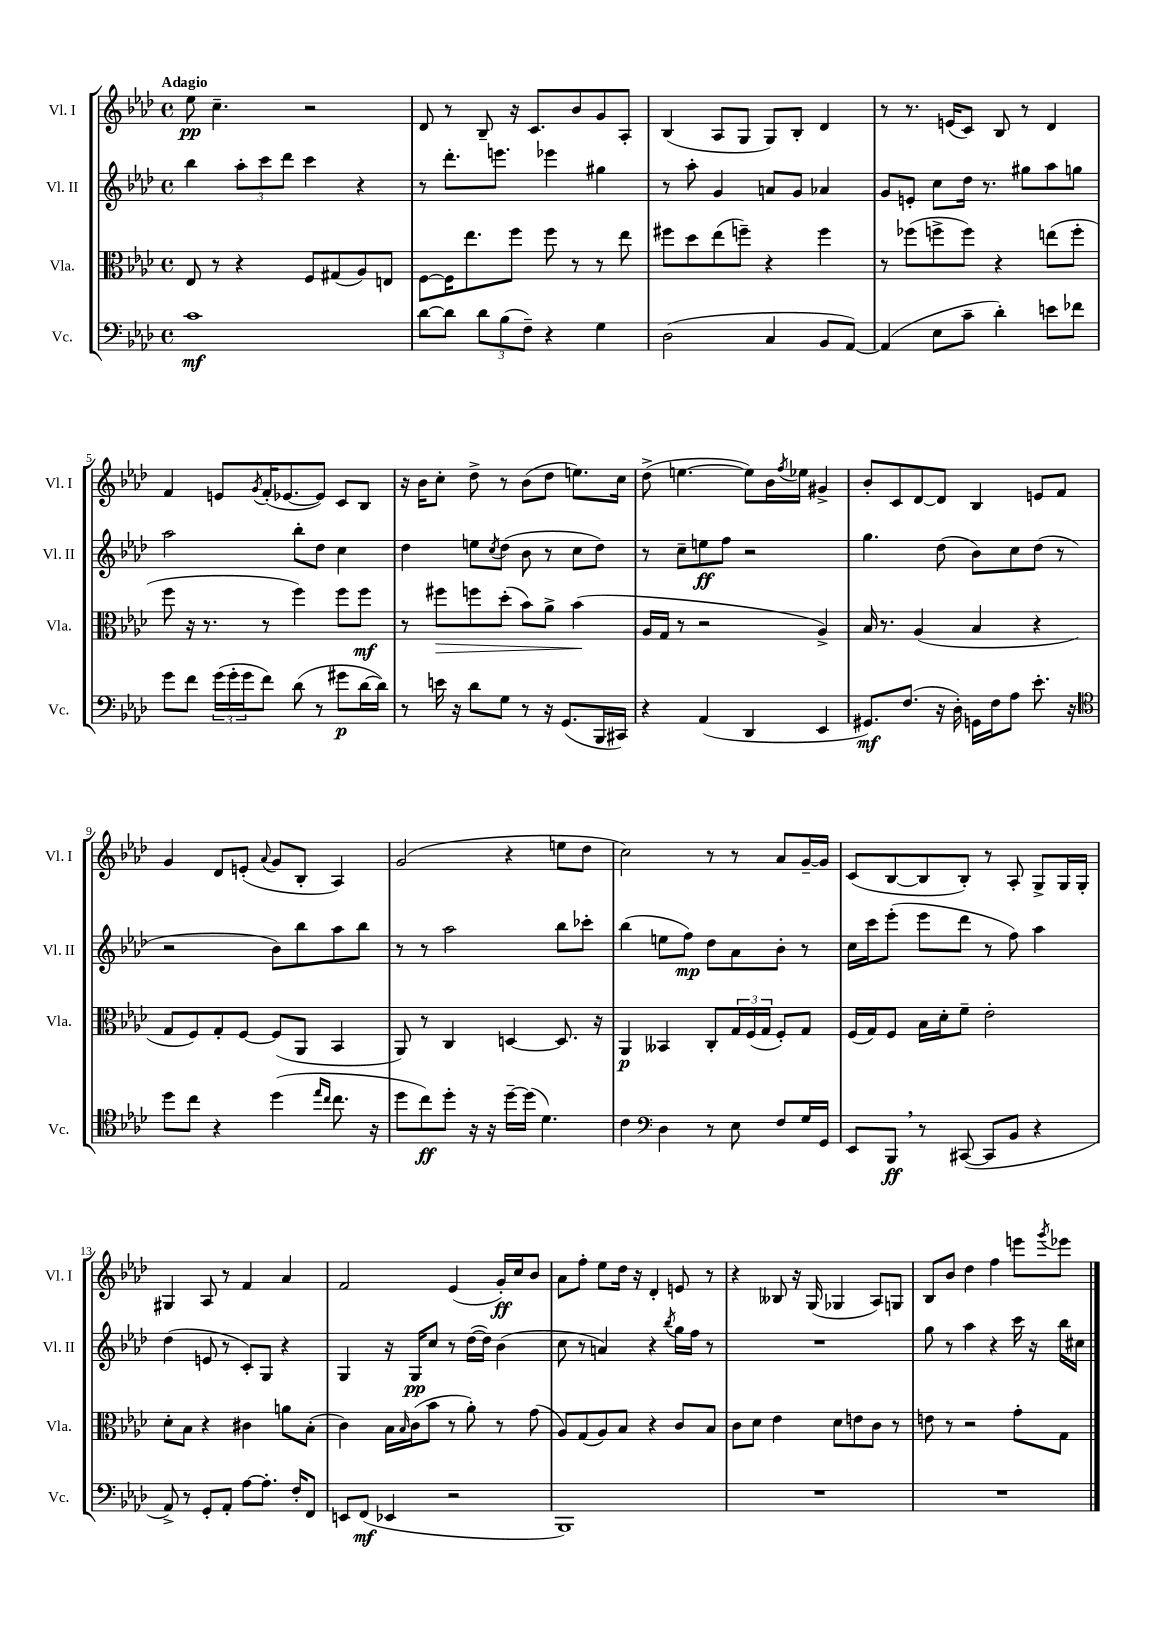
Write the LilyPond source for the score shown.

<<
\new StaffGroup <<
\new Staff = "s0" \with { instrumentName = "Vl. I" shortInstrumentName = "Vl. I" } {
    \clef treble \key aes \major \defaultTimeSignature \time 4/4 \tempo "Adagio"
    ees''8\pp c''4.-- r2 |
    des'8 r8 bes8-- r16 c'8. bes'8 g'8 aes8-. |
    bes4( aes8 g8 g8) bes8-. des'4 |
    r8 r8. e'16( c'8) bes8 r8 des'4 |
    f'4 e'8 \acciaccatura { g'8 } f'16-.( ees'8.~ ees'8) c'8 bes8 |
    r16 bes'16 c''8-. des''8-> r8 bes'8( des''8 e''8.) c''16 |
    des''8->( e''4.~ e''8) bes'16 \acciaccatura { f''8 } ees''16 gis'4-> |
    bes'8-. c'8 des'8~ des'8 bes4 e'8 f'8 |
    g'4 des'8 e'8-.( \appoggiatura { aes'8 } g'8 bes8-. aes4) |
    g'2( r4 e''8 des''8 |
    c''2) r8 r8 aes'8 g'16~-- g'16 |
    c'8( bes8~ bes8 bes8-.) r8 aes8-. g8-> g16 g16-. |
    gis4 aes8 r8 f'4 aes'4 |
    f'2 ees'4( g'16-.\ff) c''16 bes'8 |
    aes'8 f''8-. ees''8 des''16 r16 des'4-. e'8 r8 |
    r4 beses8 r16 g16( ges4 aes8) g8 |
    bes8 bes'8 des''4 f''4 e'''8 \acciaccatura { g'''8 } ees'''8 \bar "|." |
}
\new Staff = "s1" \with { instrumentName = "Vl. II" shortInstrumentName = "Vl. II" } {
    \clef treble \key aes \major \defaultTimeSignature \time 4/4
    bes''4 \tuplet 3/2 { aes''8-. c'''8 des'''8 } c'''4 r4 |
    r8 des'''8.-. e'''8. ees'''4 gis''4 |
    r8 aes''8-. g'4 a'8 g'8 aes'4 |
    g'8 e'8-. c''8 des''16 r8. gis''8 aes''8 g''8 |
    aes''2 bes''8-. des''8 c''4 |
    des''4 e''8 \acciaccatura { c''8 } des''8( bes'8 r8 c''8 des''8) |
    r8 c''8-- e''8\ff f''8 r2 |
    g''4. des''8( bes'8) c''8 des''8( r8 |
    r2 bes'8) bes''8 aes''8 bes''8 |
    r8 r8 aes''2 bes''8 ces'''8-. |
    bes''4( e''8 f''8\mp) des''8 aes'8 bes'8-. r8 |
    c''16 c'''16 ees'''8-.( ees'''8 des'''8 r8 f''8) aes''4 |
    des''4( e'8 r8 c'8-.) g8 r4 |
    g4 r16 g16\pp c''8 r8 des''16~( des''16) bes'4( |
    c''8 r8 a'4) r4 \acciaccatura { bes''8 } g''16 f''16 r8 |
    R1 |
    g''8 r8 aes''4 r4 c'''16 r16 bes''16 cis''16 \bar "|." |
}
\new Staff = "s2" \with { instrumentName = "Vla." shortInstrumentName = "Vla." } {
    \clef alto \key aes \major \defaultTimeSignature \time 4/4
    ees8 r8 r4 f8 gis8( aes8) e8 |
    f8~ f16 ees''8. f''8 f''8 r8 r8 ees''8 |
    fis''8 des''8 ees''8( f''8--) r4 f''4 |
    r8 fes''8( f''8-> f''8) r4 e''8( f''8-. |
    f''8 r16 r8. r8 f''4) f''8 f''8\mf |
    r8 fis''8\> f''8 des''8-.( bes'8) aes'8-> bes'4\!( |
    aes16 g16 r8 r2 aes4->) |
    bes16 r8. aes4( bes4 r4 |
    g8 f8) g8-. f8~ f8( aes,8 bes,4 |
    aes,8) r8 c4 d4~ d8. r16 |
    aes,4\p beses,4 c8-. \tuplet 3/2 { g16 f16( g16 } f8-.) g8 |
    f16( g16) f8 bes16 des'16-. f'8-- ees'2-. |
    des'8-. bes8 r4 cis'4 a'8 bes8-.( |
    c'4) bes16 \grace { bes16 } c'16( bes'8 r8 aes'8-.) r8 g'8( |
    aes8) g8( aes8) bes8 r4 c'8 bes8 |
    c'8 des'8 ees'4 des'8 e'8 c'8 r8 |
    e'8 r8 r2 g'8-. g8 \bar "|." |
}
\new Staff = "s3" \with { instrumentName = "Vc." shortInstrumentName = "Vc." } {
    \clef bass \key aes \major \defaultTimeSignature \time 4/4
    c'1\mf |
    des'8~ des'8 \tuplet 3/2 { des'8 bes8( f8--) } r4 g4 |
    des2( c4 bes,8 aes,8~) |
    aes,4( ees8 c'8-- des'4-.) e'8 fes'8 |
    g'8 f'8 \tuplet 3/2 { g'16( g'16-. g'16 } f'8) des'8( r8 gis'8\p des'16~ des'16) |
    r8 e'16 r16 des'8 g8 r8 r16 g,8.( bes,,16 cis,16) |
    r4 aes,4( des,4 ees,4 |
    gis,8.\mf) f8.( r16 des16-.) g,16 f16 aes8 ees'8.-. r16 |
    \clef tenor des''8 c''8 r4 des''4( \grace { ees''16 c''16 } c''8. r16 |
    des''8 c''8\ff) des''8-. r16 r16 des''16~-- des''16( des'4.) |
    c'4 \clef bass des4 r8 ees8 f8 g16 g,16 |
    ees,8 bes,,8\ff \breathe r8 cis,8~( cis,8 bes,8 r4 |
    aes,8->) r8 g,8-. aes,8-. aes8~ aes8.-. f16-. f,8 |
    e,8 f,8\mf( ees,4 r2 |
    bes,,1) |
    R1 |
    R1 \bar "|." |
}
>>
>>
